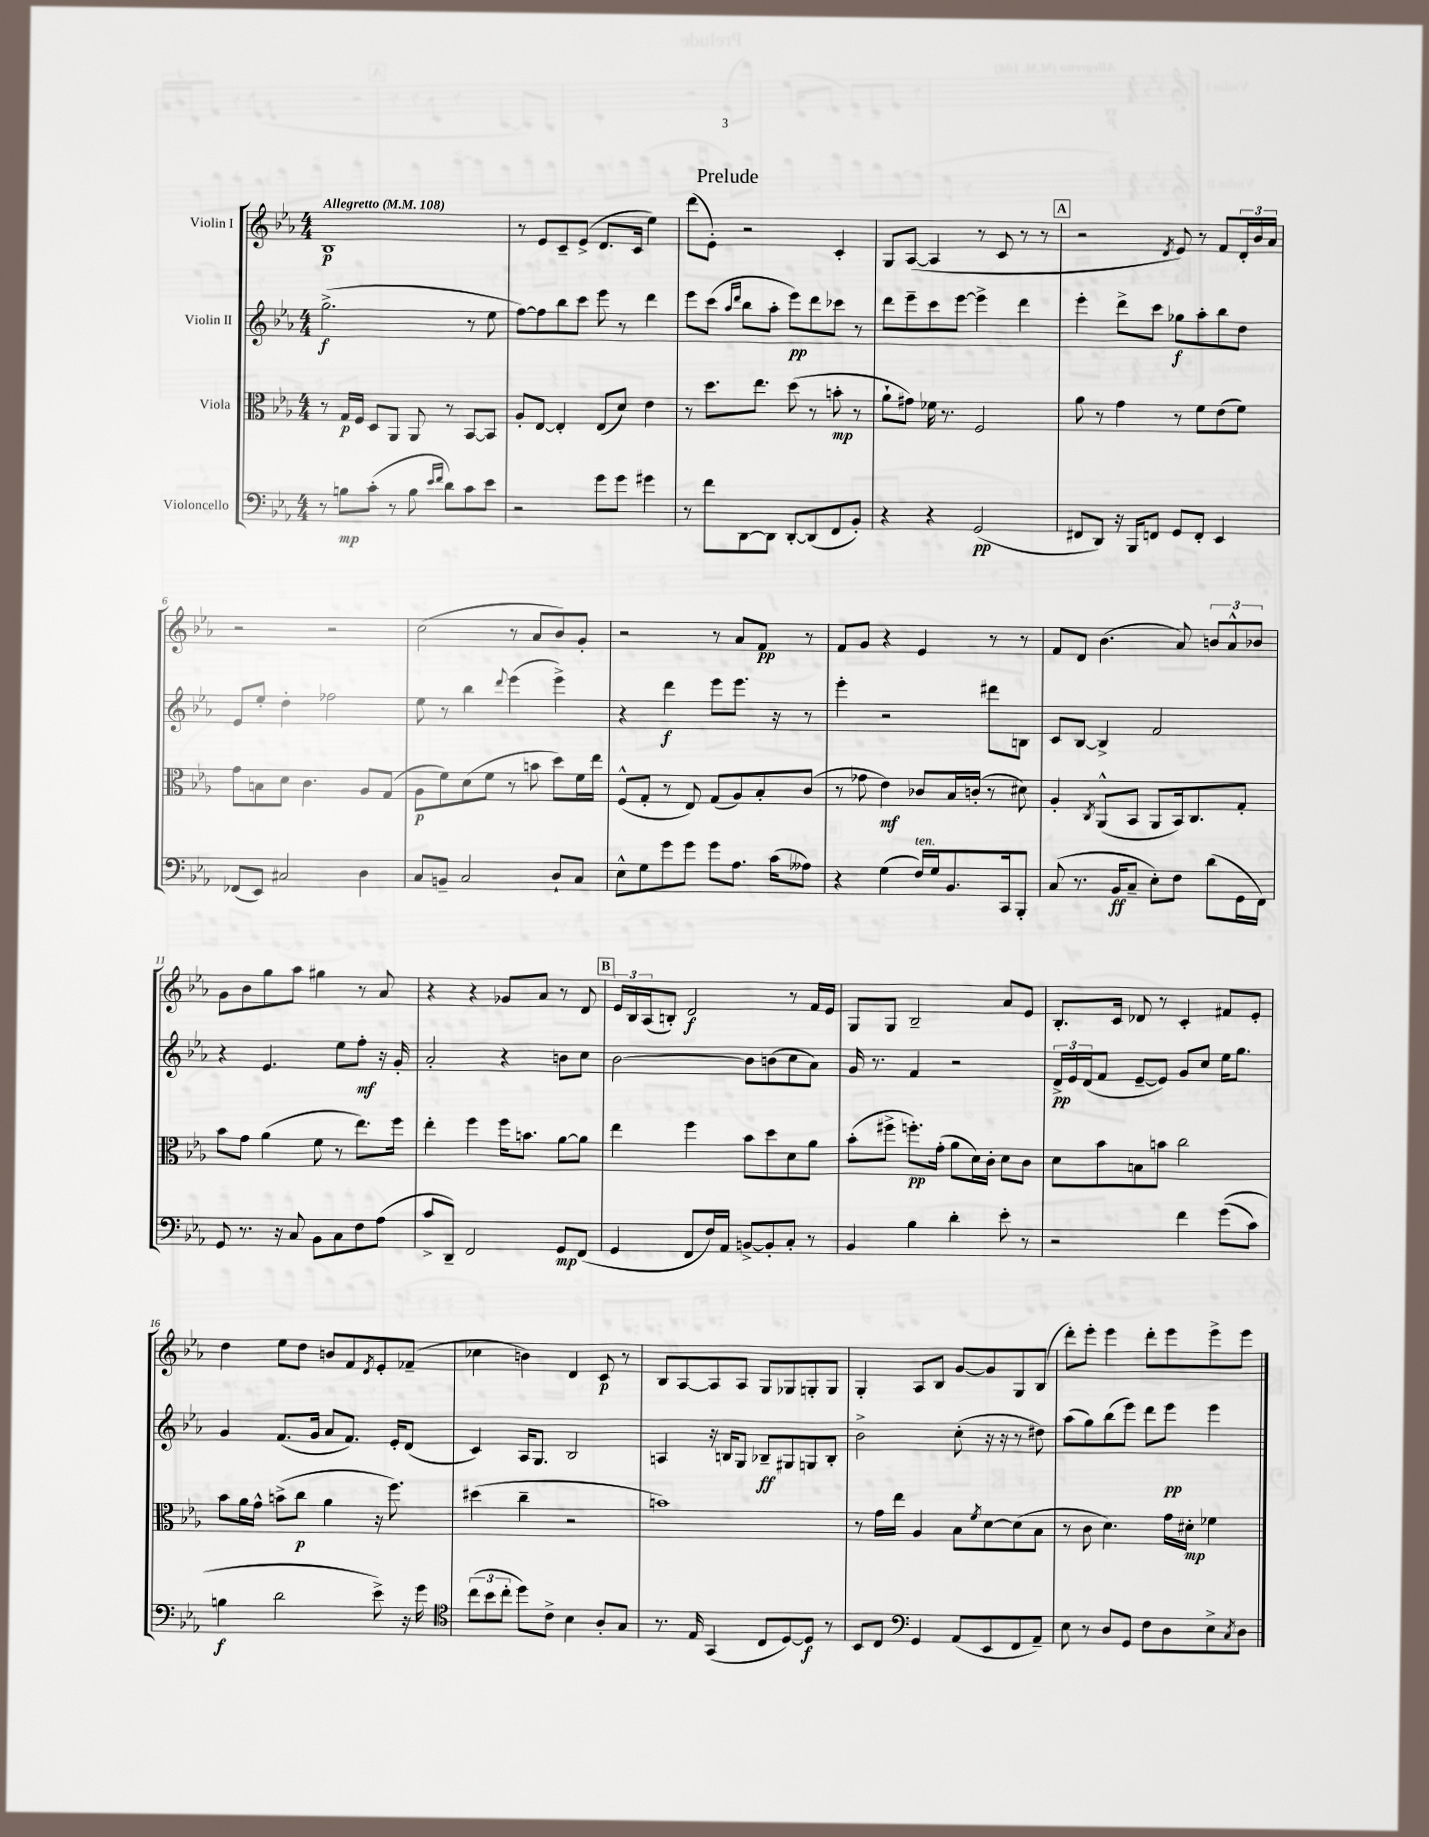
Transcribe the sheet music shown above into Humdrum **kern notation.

**kern	**kern	**kern	**kern
*staff4	*staff3	*staff2	*staff1
*clefF4	*clefC3	*clefG2	*clefG2
*k[b-e-a-]	*k[b-e-a-]	*k[b-e-a-]	*k[b-e-a-]
*M4/4	*M4/4	*M4/4	*M4/4
*MM108	*MM108	*MM108	*MM108
8r	8r	(2.gg^	1B-
8B	16G	.	.
.	16F	.	.
(8c'	8D	.	.
8r	8AA-	.	.
8B	8AA-	.	.
16qqe-	.	.	.
16qqf	.	.	.
8d)	8r	.	.
8c	[8BB-	8r	.
8e-	8BB-]	8ee-	.
=	=	=	=
2r	8A-'	[8ff)	8r
.	[8E-	8ff]	8e-
.	4E-']	8bb-	8c~
.	.	8ccc	(8e-^
8g	(8E-	8eee-	8.d
8g	8d)	8r	.
.	.	.	16c
4g#	4e-	4ddd	4ee-)
=	=	=	=
8r	8r	8eee-	(8ddd
8f	8.dd	(8ccc	8e-')
.	.	16qqaa-	.
.	.	16qqddd	.
[8DD	.	8bb-	2r
.	8.ee-	.	.
8DD]	.	8aa-'	.
[8DD'	(8dd	8eee-)	.
(8DD]	8r	8ddd	.
8FF	8b'	8ccc-	4c'
8BB-')	8r	8r	.
=	=	=	=
4r	8a-`	8ddd	8G
.	8g#)	8eee-~	([8A-
4r	16f-	8ccc	4A-]
.	8.r	.	.
.	.	[8eee-	.
(2GG	2F	4eee-^]	8r
.	.	.	8c
.	.	4ddd	8r
.	.	.	8r
=	=	=	=
8FF#	8a-	4eee-'	2r
8DD)	8r	.	.
16r	4g	8ddd^	.
16BBB-	.	.	.
8FF	.	8ccc	.
.	.	.	8qd
8GG	8r	8gg-	8e-)
8FF'	8f	8aa-'	8r
4EE-	(8e-	8bb-	8f
.	8f)	8dd	24d'
.	.	.	24b-
.	.	.	24a-
=	=	=	=
(8FF-	8g	8e-	2r
8EE-)	8B	8ee-'	.
2C#	8d	4dd'	.
.	4.c	.	.
.	.	2ff-	2r
4D	8A-	.	.
.	(8G	.	.
=	=	=	=
8C	8A-	8ee-	(2cc
8BB~	8f)	8r	.
2C	(8d	4bb-	.
.	8f	.	.
.	.	8qqddd	.
.	8r	(4eee-	8r
.	8b	.	8a-
8D`	8dd)	4eee-^)	8b-)
8C	16f	.	8g'
.	16ee-	.	.
=	=	=	=
8E-^^	(8F^^	4r	2r
8G	8G'	.	.
8g	8r	4ddd	.
8g	8E-)	.	.
8g	(8G	8eee-	8r
8.A-	8A-)	8.eee-	8a-
.	8B-'	.	8f
(16c	.	16r	.
8A--)	(8c	8r	8r
=	=	=	=
4r	8r	4eee-'	8f
.	8g-	.	8g
(4G	4e-)	2r	4r
16F)	8c-	.	4e-
16G	.	.	.
8.BB-	16B-	.	.
.	(16c'	.	.
.	8r	8ddd#	8r
16CC	.	.	.
8BBB-'	8d#)	8B	8r
=	=	=	=
(8C	4A-'	8c	8f
8.r	.	[8B-	8d
.	8qC	.	.
.	(8AA-^^	4B-^]	(4.b-
16BB-	.	.	.
8C~	8BB-	.	.
8E-')	8AA-	2f	.
8F	16BB-)	.	8a-)
.	8.C	.	.
(8d	.	.	12b
.	.	.	12a-^^
16GG	8G'	.	.
.	.	.	12b-
16FF)	.	.	.
=	=	=	=
8GG	8b-	4r	8g
8.r	8g	.	8b-
.	(4a-	4.e-	8gg
16r	.	.	.
8C	.	.	8aa-
8BB-	8f	.	4gg#
8C	8r	8ee-	.
8F	8.ee-)	8ff'	8r
(8A-	.	16r	8a-
.	16ff	16g'	.
=	=	=	=
8c^	4ee-'	2a-'	4r
8DD~)	.	.	.
2FF	4ff	.	4r
.	16ff	4r	8g-
.	8.b	.	.
.	.	.	8a-
8GG	[8a-	8b	8r
(8FF	8a-]	8cc	8d
=	=	=	=
4GG	4ee-	[2b-	24e-
.	.	.	24B-
.	.	.	(24A-
.	.	.	8B')
8FF	4ff	.	2d
16F)	.	.	.
16AA-	.	.	.
[8BB^	8b-	8b-]	.
8BB']	8dd	(8b	.
8C'	8d	8cc	8r
8r	8a-	8a-)	16f
.	.	.	16e-
=	=	=	=
4BB-	(8b-'	16g	8G
.	.	8.r	.
.	8ff#^	.	8G
4B-	8.ff')	4f	2B-~
.	(16g'	.	.
4d'	8a-	2r	.
.	16d)	.	.
.	16c'	.	.
8e-'	8d	.	8a-
8r	8c	.	8e-
=	=	=	=
2r	8d	24d^	8.B-'
.	.	24e-	.
.	.	(24d	.
.	8b-	8f	.
.	.	.	16c
.	8B	[8e-~	8d-
.	8b	8e-])	8r
4f	2cc	8g	4c'
.	.	8cc	.
&((8g	.	16ee-	8f#
.	.	8.gg	.
8c)	.	.	8e-'
=	=	=	=
4B	8b-	4g	4dd
.	16a-	.	.
.	16g^^	.	.
2d	(8b^	(8.f	8ee-
.	8cc	.	8dd
.	.	16g	.
.	4a-	8a-	8b
.	.	8.f)	8f
.	.	.	8qd
8e-^&)	16r	.	8e-'
.	8.ff)	16e-'	.
16r	.	(8d	(8f-~
16g	.	.	.
=	=	=	=
*clefC4	*	*	*
(12cc	(4dd#	4c)	4cc-
12b-	.	.	.
12cc'	.	.	.
8dd)	4cc~	16A-	4b)
.	.	8.G	.
8c^	.	.	.
4B-	2r	2B-	4d
8A-'	.	.	8c
8G	.	.	8r
=	=	=	=
8.r	1b)	4A	8B-
.	.	.	[8A-
16E-	.	.	.
(4GG	.	16r	8A-]
.	.	16B	.
.	.	8G	8A-
8C	.	8B-~	8G
[8D)	.	8G#	8G-
8D]	.	8G	8G'
8r	.	8B-'	8G
=	=	=	=
8BB-	8r	2b-^	4G'
8C	16g	.	.
.	16ee-	.	.
*clefF4	*	*	*
4GG	4A-	.	8A-
.	.	.	8B-
(8AA-	8B-	(8cc'	[8g
.	8qf	.	.
8EE-	[8d	16r	8g]
.	.	16r	.
8FF	(8d]	8r	8G
8AA-~)	8B-	8dd#)	(8B-
=	=	=	=
8E-	8r	(8aa-	8ddd')
8r	8c	8gg)	8eee-'
8D	4.d)	(8bb-	4eee-
8GG	.	8eee-)	.
8F	.	8ddd	8ddd'
8D	16g	8eee-	8eee-
.	16d#'	.	.
8E-^	4f-	4eee-	8eee-^
8qC	.	.	.
8D	.	.	8eee-
==	==	==	==
*-	*-	*-	*-
